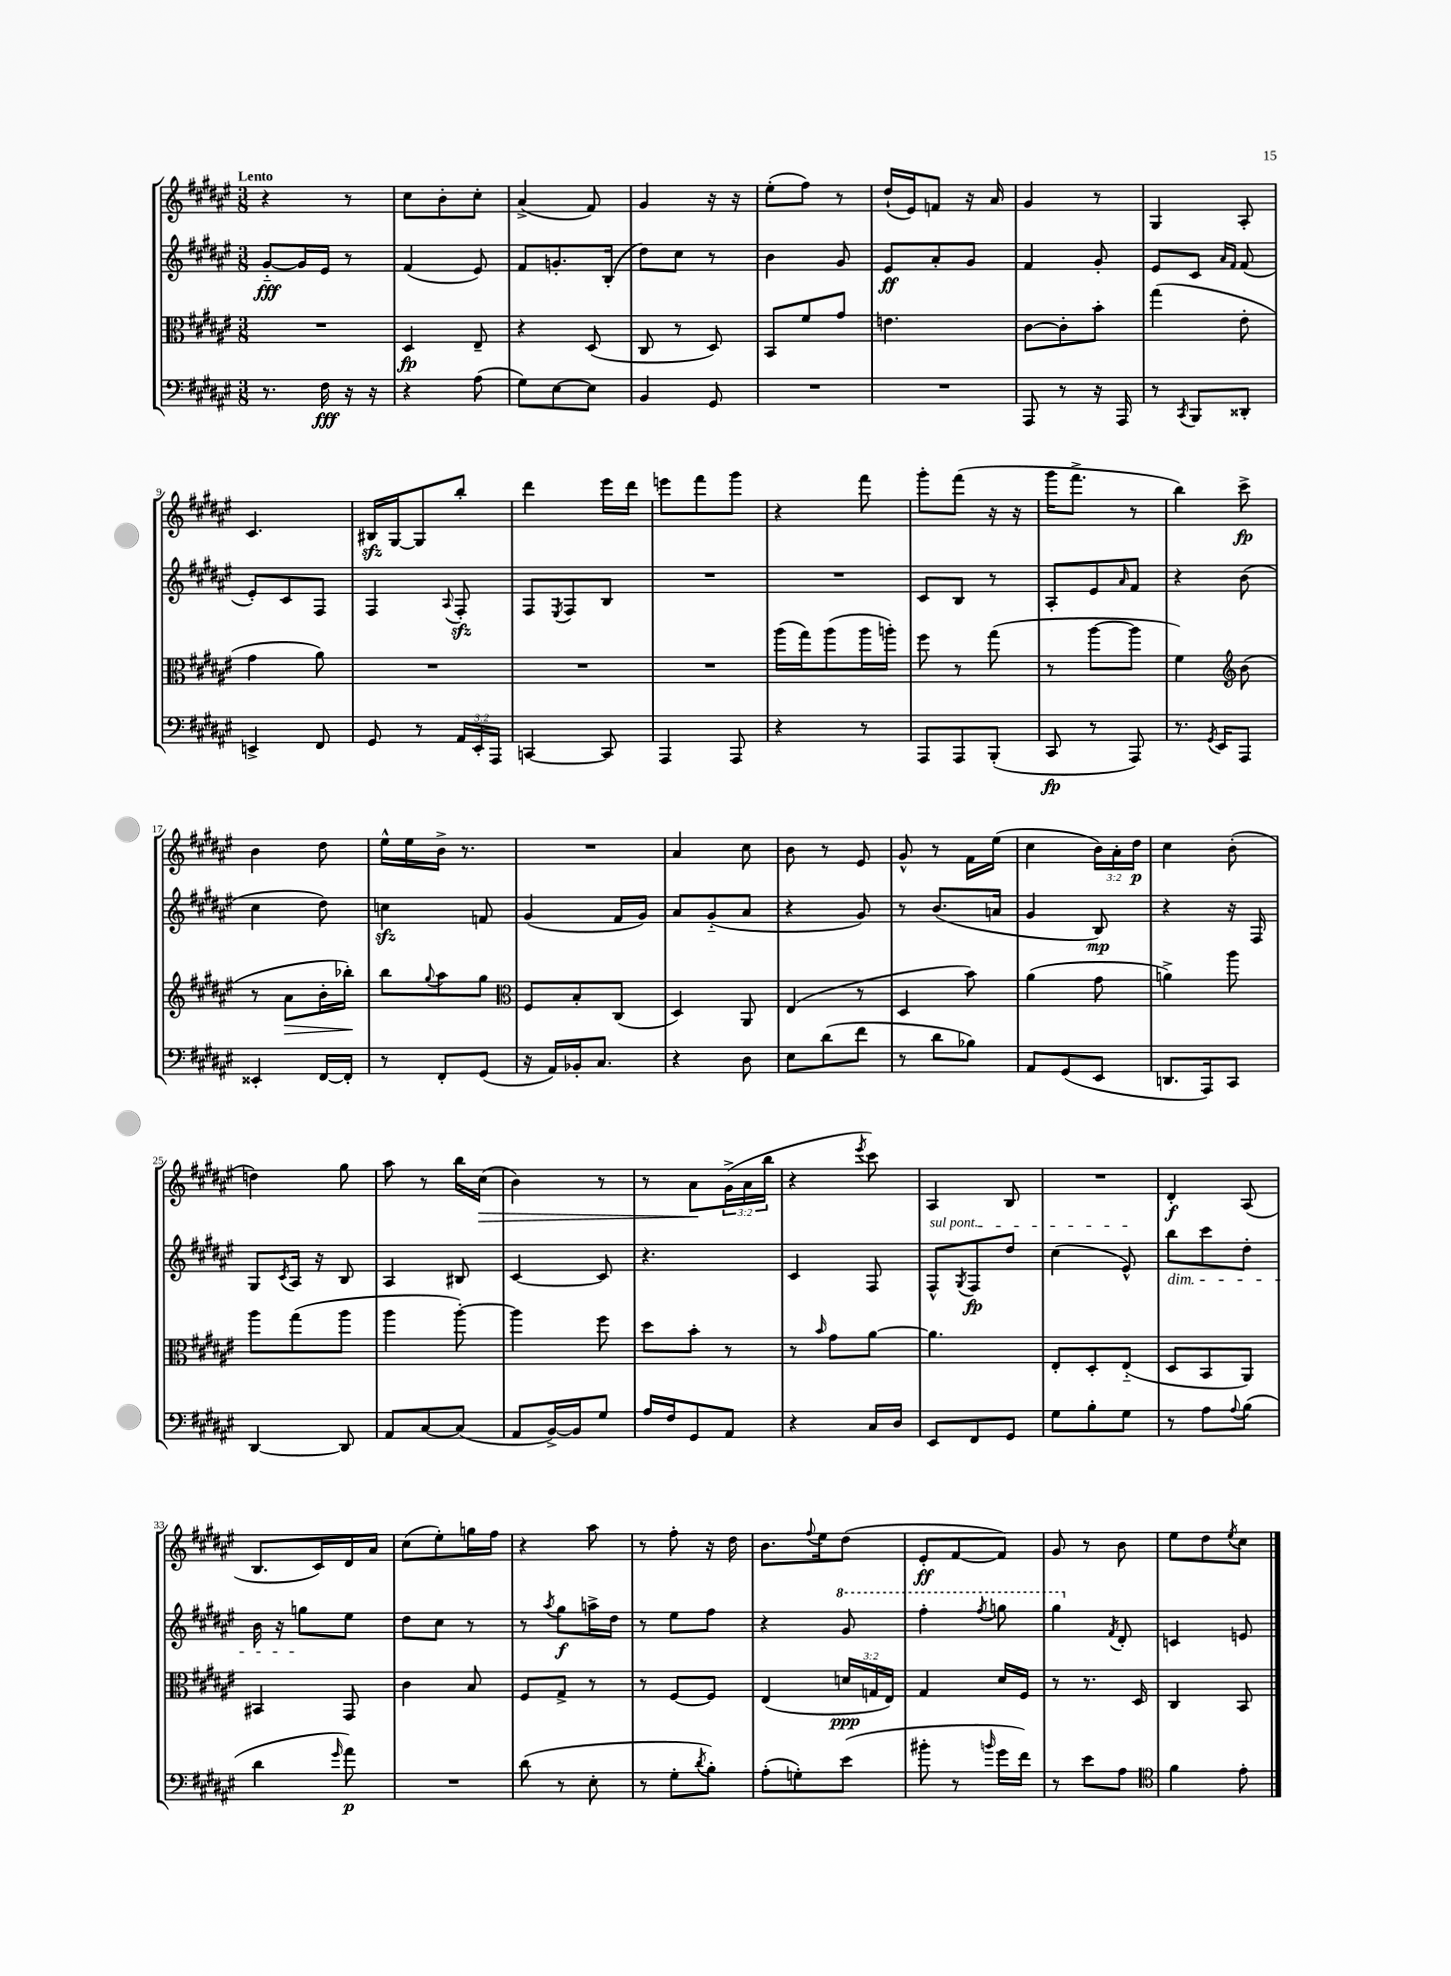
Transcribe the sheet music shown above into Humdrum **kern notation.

**kern	**dynam	**kern	**dynam	**kern	**dynam	**kern	**dynam
*part4	*part4	*part3	*part3	*part2	*part2	*part1	*part1
*staff4	*staff4	*staff3	*staff3	*staff2	*staff2	*staff1	*staff1
*clefF4	*	*clefC3	*	*clefG2	*	*clefG2	*
*k[f#c#g#d#a#e#]	*	*k[f#c#g#d#a#e#]	*	*k[f#c#g#d#a#e#]	*	*k[f#c#g#d#a#e#]	*
*M3/8	*	*M3/8	*	*M3/8	*	*M3/8	*
=1	=1	=1	=1	=1	=1	=1	=1
!	!	!	!	!	!	!LO:TX:a:B:t=Lento	!
8.r	.	4.r	.	[8g#/L	fff	4r	.
.	.	.	.	16g#/L]	.	.	.
16F#\	fff	.	.	16e#/JJ	.	.	.
16r	.	.	.	8r	.	8r	.
16r	.	.	.	.	.	.	.
=2	=2	=2	=2	=2	=2	=2	=2
4r	.	4D#/	fp	(4f#/	.	8cc#\L	.
.	.	.	.	.	.	8b'\	.
(8A#\	.	8E#~/	.	8e#/)	.	8cc#'\J	.
=3	=3	=3	=3	=3	=3	=3	=3
8G#\L)	.	4r	.	8f#/L	.	(4a#^/	.
[8E#\	.	.	.	8.gn'/	.	.	.
8E#\J]	.	(8D#/	.	.	.	8f#/)	.
.	.	.	.	(16B'/Jk	.	.	.
=4	=4	=4	=4	=4	=4	=4	=4
4BB/	.	8C#/	.	8dd#\L)	.	4g#/	.
.	.	8r	.	8cc#\J	.	.	.
8GG#/	.	8D#/)	.	8r	.	16r	.
.	.	.	.	.	.	16r	.
=5	=5	=5	=5	=5	=5	=5	=5
4.r	.	8BB/L	.	4b\	.	(8ee#'\L	.
.	.	8f#/	.	.	.	8ff#\J)	.
.	.	8g#/J	.	8g#/	.	8r	.
=6	=6	=6	=6	=6	=6	=6	=6
4.r	.	4.en\	.	8e#/L	ff	(16dd#`/LL	.
.	.	.	.	.	.	16e#/J)	.
.	.	.	.	8a#'/	.	8fn/J	.
.	.	.	.	8g#/J	.	16r	.
.	.	.	.	.	.	16a#/	.
=7	=7	=7	=7	=7	=7	=7	=7
8AAA#/	.	[8c#\L	.	4f#/	.	4g#/	.
8r	.	8c#'\]	.	.	.	.	.
16r	.	8b'\J	.	8g#'/	.	8r	.
16AAA#/	.	.	.	.	.	.	.
=8	=8	=8	=8	=8	=8	=8	=8
8r	.	(4gg#\	.	8e#/L	.	4G#/	.
8qCC#/	.	.	.	.	.	.	.
8BBB/L	.	.	.	8c#/J	.	.	.
.	.	.	.	16qqa#/LL	.	.	.
.	.	.	.	16qqf#/JJ	.	.	.
8DD##X'/J	.	8e#'\	.	(8f#/	.	8A#'/	.
!!LO:LB:g=z
=9	=9	=9	=9	=9	=9	=9	=9
4EEn^/	.	4g#\	.	8e#'/L)	.	4.c#/	.
.	.	.	.	8c#/	.	.	.
8FF#/	.	8a#\)	.	8F#/J	.	.	.
=10	=10	=10	=10	=10	=10	=10	=10
8GG#/	.	4.r	.	4F#/	.	16B#Xzz/LL	.
.	.	.	.	.	.	[16G#/J	.
8r	.	.	.	.	.	8G#/]	.
.	.	.	.	8qqA#/	.	.	.
24AA#/LL	.	.	.	8F#zz'/	.	8bb'/J	.
24EE#'/	.	.	.	.	.	.	.
24AAA#/JJ	.	.	.	.	.	.	.
=11	=11	=11	=11	=11	=11	=11	=11
[4CCn/	.	4.r	.	8F#/L	.	4ddd#\	.
.	.	.	.	8qE#/	.	.	.
.	.	.	.	8F#/	.	.	.
8CC/]	.	.	.	8B/J	.	16eee#\LL	.
.	.	.	.	.	.	16ddd#\JJ	.
=12	=12	=12	=12	=12	=12	=12	=12
4AAA#/	.	4.r	.	4.r	.	8eeen\L	.
.	.	.	.	.	.	8fff#\	.
8AAA#/	.	.	.	.	.	8ggg#\J	.
=13	=13	=13	=13	=13	=13	=13	=13
4r	.	(16aa#\LL	.	4.r	.	4r	.
.	.	16gg#\J)	.	.	.	.	.
.	.	(8aa#\	.	.	.	.	.
8r	.	16aa#\L	.	.	.	8fff#\	.
.	.	16aan'\JJ)	.	.	.	.	.
=14	=14	=14	=14	=14	=14	=14	=14
8AAA#/L	.	8ff#\	.	8c#/L	.	8ggg#'\L	.
8AAA#/	.	8r	.	8B/J	.	(8fff#\J	.
(8BBB'/J	.	(8gg#\	.	8r	.	16r	.
.	.	.	.	.	.	16r	.
=15	=15	=15	=15	=15	=15	=15	=15
8CC#/	fp	8r	.	8A#'/L	.	16ggg#\KL	.
.	.	.	.	.	.	8.fff#^\J	.
8r	.	[8aa#\L	.	8e#/	.	.	.
.	.	.	.	16qqa#/	.	.	.
8AAA#/)	.	8aa#\J]	.	8f#/J	.	8r	.
=16	=16	=16	=16	=16	=16	=16	=16
8.r	.	4f#\)	.	4r	.	4bb\)	.
8qGG#/	.	.	.	.	.	.	.
16EE#/KL	.	.	.	.	.	.	.
*	*	*clefG2	*	*	*	*	*
8AAA#/J	.	(8b\	.	(8b\	.	8ccc#^\	fp
!!LO:LB:g=z
=17	=17	=17	=17	=17	=17	=17	=17
4EE##X'/	.	8r	.	4cc#\	.	4b\	.
!	!	!	!LO:HP:b	!	!	!	!
.	.	8a#\L	>	.	.	.	.
[16FF#/LL	.	16b'\L	.	8dd#\)	.	8dd#\	.
16FF#'/JJ]	.	16bb-X'\JJ)	.	.	.	.	.
.	.	.	]	.	.	.	.
=18	=18	=18	=18	=18	=18	=18	=18
8r	.	8bb\L	.	4ccnzz\	.	16ee#^^\LL	.
.	.	.	.	.	.	16ee#\	.
.	.	8qqgg#/	.	.	.	.	.
8FF#'/L	.	8aa#\	.	.	.	16b^\JJ	.
.	.	.	.	.	.	8.r	.
(8GG#/J	.	8gg#\J	.	8fn/	.	.	.
=19	=19	=19	=19	=19	=19	=19	=19
*	*	*clefC3	*	*	*	*	*
16r	.	8F#/L	.	(4g#/	.	4.r	.
16AA#/LL)	.	.	.	.	.	.	.
16BB-X'/J	.	8B'/	.	.	.	.	.
8.C#/J	.	.	.	.	.	.	.
.	.	(8C#/J	.	16f#/LL	.	.	.
.	.	.	.	16g#/JJ)	.	.	.
=20	=20	=20	=20	=20	=20	=20	=20
4r	.	4D#/)	.	8a#/L	.	4a#/	.
.	.	.	.	(8g#/	.	.	.
8D#\	.	8AA#/	.	8a#/J	.	8cc#\	.
=21	=21	=21	=21	=21	=21	=21	=21
8E#\L	.	(4E#/	.	4r	.	8b\	.
(8d#\	.	.	.	.	.	8r	.
8f#\J	.	8r	.	8g#/)	.	8e#/	.
=22	=22	=22	=22	=22	=22	=22	=22
8r	.	4D#/	.	8r	.	8g#^^/	.
8d#\L	.	.	.	(8.b/L	.	8r	.
8B-X\J)	.	8b\)	.	.	.	16f#\LL	.
.	.	.	.	16an/Jk	.	(16ee#\JJ	.
=23	=23	=23	=23	=23	=23	=23	=23
8AA#/L	.	(4a#\	.	4g#/	.	4cc#\	.
(8GG#/	.	.	.	.	.	.	.
8EE#/J	.	8g#\	.	8B/)	mp	24b\LL)	.
.	.	.	.	.	.	24a#'\	.
.	.	.	.	.	.	24dd#\JJ	p
=24	=24	=24	=24	=24	=24	=24	=24
8.DDn/L	.	4an^\)	.	4r	.	4cc#\	.
16AAA#/k)	.	.	.	.	.	.	.
8CC#/J	.	8aa#\	.	16r	.	(8b'\	.
.	.	.	.	16F#/	.	.	.
!!LO:LB:g=z
=25	=25	=25	=25	=25	=25	=25	=25
[4DD#/	.	8aa#\L	.	8G#/L	.	4ddn\)	.
.	.	.	.	8qc#/	.	.	.
.	.	(8gg#\	.	16A#/Jk	.	.	.
.	.	.	.	16r	.	.	.
8DD#/]	.	8aa#\J	.	8B/	.	8gg#\	.
=26	=26	=26	=26	=26	=26	=26	=26
8AA#/L	.	4aa#\	.	4A#/	.	8aa#\	.
[8C#/	.	.	.	.	.	8r	.
(8C#/J]	.	[8aa#'\)	.	8B#X/	.	16bb\LL	.
!	!	!	!	!	!	!	!LO:HP:b
.	.	.	.	.	.	(16cc#\JJ	>
=27	=27	=27	=27	=27	=27	=27	=27
8AA#/L	.	4aa#\]	.	[4c#/	.	4b\)	.
[16BB^/L)	.	.	.	.	.	.	.
16BB/J]	.	.	.	.	.	.	.
8G#/J	.	8ff#\	.	8c#/]	.	8r	.
=28	=28	=28	=28	=28	=28	=28	=28
16A#/LL	.	8dd#\L	.	4.r	.	8r	.
16F#/J	.	.	.	.	.	.	.
8GG#/	.	8b'\J	.	.	.	8a#\L	.
8AA#/J	.	8r	.	.	.	(24g#^\L	]
.	.	.	.	.	.	24a#\	.
.	.	.	.	.	.	24bb\JJ	.
=29	=29	=29	=29	=29	=29	=29	=29
4r	.	8r	.	4c#/	.	4r	.
.	.	16qqb/	.	.	.	.	.
.	.	8g#\L	.	.	.	.	.
.	.	.	.	.	.	8qeee#/	.
16C#/LL	.	[8a#\J	.	8F#/	.	8ccc#\)	.
16D#/JJ	.	.	.	.	.	.	.
=30	=30	=30	=30	=30	=30	=30	=30
!	!	!	!	!LO:TX:a:i:t=sul pont.	!	!	!
8EE#/L	.	4.a#\]	.	8F#^^/L	.	4A#/	.
.	.	.	.	8qG#/	.	.	.
8FF#/	.	.	.	8F#/	fp	.	.
8GG#/J	.	.	.	8dd#/J	.	8B/	.
=31	=31	=31	=31	=31	=31	=31	=31
8G#\L	.	8E#'/L	.	(4cc#\	.	4.r	.
8B'\	.	8D#'/	.	.	.	.	.
8G#\J	.	(8E#/J	.	8e#^^/)	.	.	.
=32	=32	=32	=32	=32	=32	=32	=32
!	!	!	!	!LO:TX:b:i:t=dim.	!	!	!
8r	.	8D#/L	.	8bb\L	.	4d#'/	f
8A#\L	.	8BB/	.	8ccc#\	.	.	.
8qqA#/	.	.	.	.	.	.	.
(8B\J	.	8AA#/J)	.	8dd#'\J	.	(8A#/	.
!!LO:LB:g=z
=33	=33	=33	=33	=33	=33	=33	=33
4d#\	.	4BB#X/	.	16b\	.	8.B/L	.
.	.	.	.	16r	.	.	.
.	.	.	.	8ggn\L	.	.	.
.	.	.	.	.	.	16c#/L)	.
16qqg#/	.	.	.	.	.	.	.
8a#\)	p	8GG#/	.	8ee#\J	.	16d#/	.
.	.	.	.	.	.	16a#/JJ	.
=34	=34	=34	=34	=34	=34	=34	=34
4.r	.	4c#\	.	8dd#\L	.	(8cc#\L	.
.	.	.	.	8cc#\J	.	8ee#'\)	.
.	.	8B/	.	8r	.	16ggn\L	.
.	.	.	.	.	.	16ff#\JJ	.
=35	=35	=35	=35	=35	=35	=35	=35
(8d#\	.	8F#/L	.	8r	.	4r	.
.	.	.	.	8qaa#/	.	.	.
8r	.	8G#^/J	.	8gg#\L	f	.	.
8E#'\	.	8r	.	16aan^\L	.	8aa#\	.
.	.	.	.	16dd#\JJ	.	.	.
=36	=36	=36	=36	=36	=36	=36	=36
8r	.	8r	.	8r	.	8r	.
8G#'\L	.	[8F#/L	.	8ee#\L	.	8ff#'\	.
8qd#/	.	.	.	.	.	.	.
8B'\J)	.	8F#/J]	.	8ff#\J	.	16r	.
.	.	.	.	.	.	16dd#\	.
=37	=37	=37	=37	=37	=37	=37	=37
(8A#'\L	.	(4E#/	.	4r	.	8.b\L	.
8Gn'\)	.	.	.	.	.	.	.
.	.	.	.	.	.	8qqff#/	.
.	.	.	.	.	.	16ee#\k	.
*	*	*	*	*8va	*	*	*
(8e#\J	.	24dn/LL	ppp	8gg#/	.	(8dd#\J	.
.	.	24Gn/	.	.	.	.	.
.	.	24E#/JJ)	.	.	.	.	.
=38	=38	=38	=38	=38	=38	=38	=38
8b#X'\	.	4G#/	.	4fff#'\	.	8e#'/L	ff
8r	.	.	.	.	.	[8f#/	.
16qqbn/	.	.	.	8qfff#/	.	.	.
16g#\LL	.	16d#/LL	.	8gggn\	.	8f#/J])	.
16f#\JJ)	.	16F#/JJ	.	.	.	.	.
=39	=39	=39	=39	=39	=39	=39	=39
8r	.	8r	.	4ggg#\	.	8g#/	.
8e#\L	.	8.r	.	.	.	8r	.
*	*	*	*	*X8va	*	*	*
.	.	.	.	8qf#/	.	.	.
8A#\J	.	.	.	8d#'/	.	8b\	.
.	.	16D#/	.	.	.	.	.
=40	=40	=40	=40	=40	=40	=40	=40
*clefC4	*	*	*	*	*	*	*
4f#\	.	4C#/	.	4cn/	.	8ee#\L	.
.	.	.	.	.	.	8dd#\	.
.	.	.	.	.	.	8qee#/	.
8e#'\	.	8BB/	.	8en/	.	8cc#\J	.
==	==	==	==	==	==	==	==
*-	*-	*-	*-	*-	*-	*-	*-
